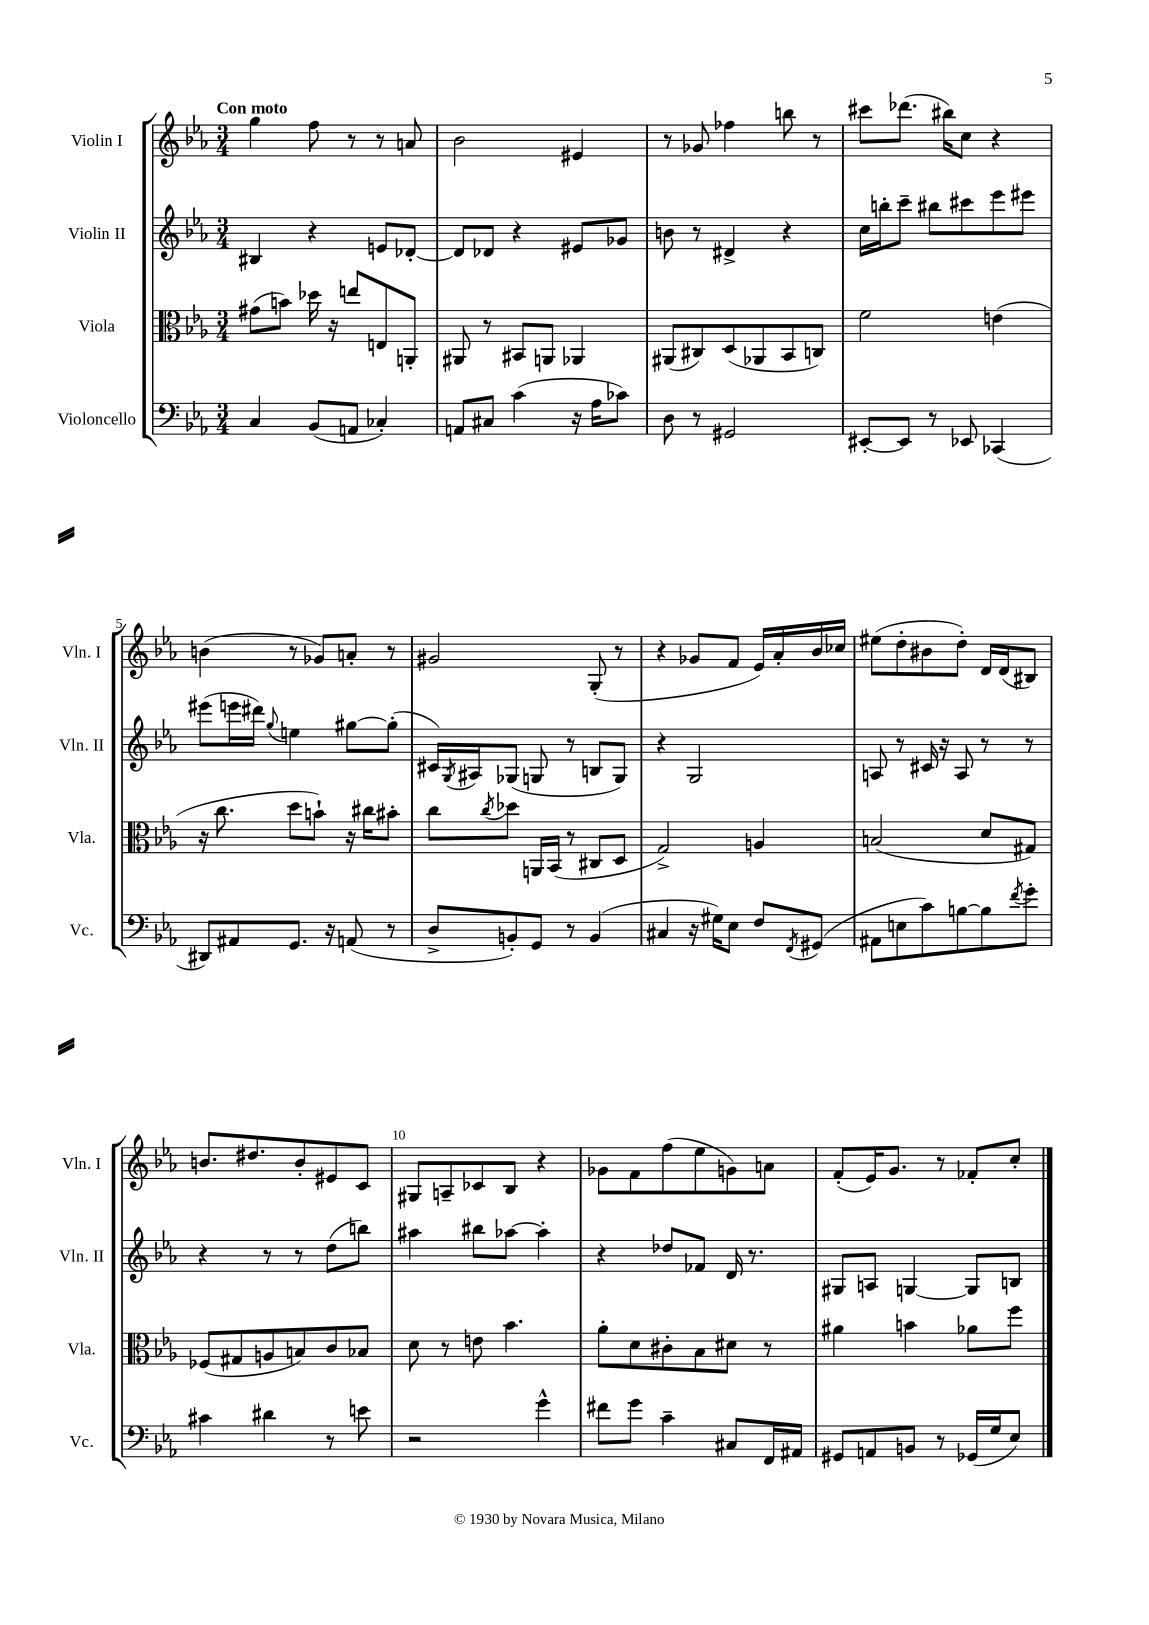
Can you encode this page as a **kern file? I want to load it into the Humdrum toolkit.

**kern	**kern	**kern	**kern
*part4	*part3	*part2	*part1
*staff4	*staff3	*staff2	*staff1
*I"Violoncello	*I"Viola	*I"Violin II	*I"Violin I
*I'Vc.	*I'Vla.	*I'Vln. II	*I'Vln. I
*clefF4	*clefC3	*clefG2	*clefG2
*k[b-e-a-]	*k[b-e-a-]	*k[b-e-a-]	*k[b-e-a-]
*M3/4	*M3/4	*M3/4	*M3/4
=1	=1	=1	=1
!	!	!	!LO:TX:a:B:t=Con moto
4C/	(8g#X\L	4B#X/	4gg\
.	8bn\J)	.	.
(8BB-/L	16dd-X\	4r	8ff\
.	16r	.	.
8AAn/J	8een/L	.	8r
4C-X'/)	8En/	8en/L	8r
.	8AAn'/J	[8d-X'/J	8an/
=2	=2	=2	=2
8AAn/L	8AA#X/	8d-/L]	2b-\
8C#X/J	8r	8d-X/J	.
(4c\	8BB#X/L	4r	.
.	8AAn/J	.	.
16r	4AA-X/	8e#X/L	4e#X/
16A-\KL	.	.	.
8c-X\J)	.	8g-X/J	.
=3	=3	=3	=3
8D\	(8AA#X/L	8bn\	8r
8r	8C#X/)	8r	8g-X/
2GG#X/	(8D/	4d#X^/	4ff-X\
.	8AA-X/	.	.
.	8BB-/	4r	8bbn\
.	8Cn/J)	.	8r
=4	=4	=4	=4
[8EE#X'/L	2f\	16cc\LL	8ccc#X\L
.	.	16bbn'\J	.
8EE#/J]	.	8ccc~\J	(8.ddd-X\J
8r	.	8bb#X\L	.
.	.	.	16bb#X\KL)
8EE-X/	.	8ccc#X\	8cc\J
(4CC-X/	(4en\	8eee-\	4r
.	.	8eee#X\J	.
!!LO:LB:g=z
=5	=5	=5	=5
8DD#X/L)	16r	(8eee#X\L	(4bn\
.	8.cc\	.	.
8AA#X/	.	16eeen\L	.
.	.	16ddd#X\JJ)	.
.	.	8qqgg/	.
8.GG/J	8dd\L	4een\	8r
.	8bn`\J)	.	8g-X/L)
16r	.	.	.
(8AAn/	16r	[8gg#X\L	8an'/J
.	16cc#X\KL	.	.
8r	8b#X'\J	(8gg#'\J]	8r
=6	=6	=6	=6
8D^/L	8cc\L	16c#X/LL)	2g#X/
.	.	8qG/	.
.	.	16A#X/J	.
.	8qcc/	.	.
8BBn'/)	8dd-X\J	(8G-X/J	.
8GG/J	16AAn/LL	8Gn/	.
.	(16BB-/JJ	.	.
8r	8r	8r	.
(4BB/	8C#X/L	8Bn/L	(8G'/
.	8D/J	8G/J)	8r
=7	=7	=7	=7
4C#X/	2G^/)	4r	4r
16r	.	2G/	8g-X/L
16G#X\KL)	.	.	.
8E-\J	.	.	8f/J
8F/L	4An/	.	16e-/LL)
.	.	.	16a-'/
8qFF/	.	.	.
(8GG#X/J	.	.	16b-/
.	.	.	16cc-X/JJ
=8	=8	=8	=8
8AA#X\L	(2Bn/	8An/	(8ee#X\L
8En\	.	8r	8dd'\
8c\)	.	16c#X/	8b#X\
.	.	16r	.
[8Bn\	.	8A/	8dd'\J)
8B\]	8d/L	8r	16d/LL
.	.	.	(16d/J
8qf/	.	.	.
8g'\J	8G#X/J)	8r	8B#X/J)
!!LO:LB:g=z
=9	=9	=9	=9
4c#X\	(8F-X/L	4r	8.bn/L
.	8G#X/	.	.
.	.	.	8.dd#X/
4d#X\	8An/	8r	.
.	8Bn/)	8r	8b'/
8r	8c/	(8dd\L	8e#X/
8en\	8B-X/J	8bbn\J)	8c/J
=10	=10	=10	=10
2r	8d\	4aa#X\	8G#X/L
.	8r	.	8An~/
.	8en\	8bb#X\L	8c-X/
.	4.b-\	[8aa-X\J	8B-/J
4g^^\	.	4aa-'\]	4r
=11	=11	=11	=11
8f#X\L	8a-'\L	4r	8g-X\L
8g\J	8d\	.	8f\
4c~\	8c#X'\	8dd-X/L	(8ff\
.	8B-\	8f-X/J	8ee-\
8C#X/L	8d#X\J	16d/	8gn\)
.	.	8.r	.
16FF/L	8r	.	8an\J
16AA#X/JJ	.	.	.
=12	=12	=12	=12
8GG#X/L	4a#X\	8G#X/L	(8f'/L
8AAn/	.	8An/J	16e-/K)
.	.	.	8.g/J
8BBn/J	4bn\	[4Gn/	.
8r	.	.	8r
(16GG-X/LL	8a-X\L	8G/L]	8f-X'/L
16G/J	.	.	.
8E-/J)	8ff\J	8Bn/J	8cc'/J
==	==	==	==
*-	*-	*-	*-
